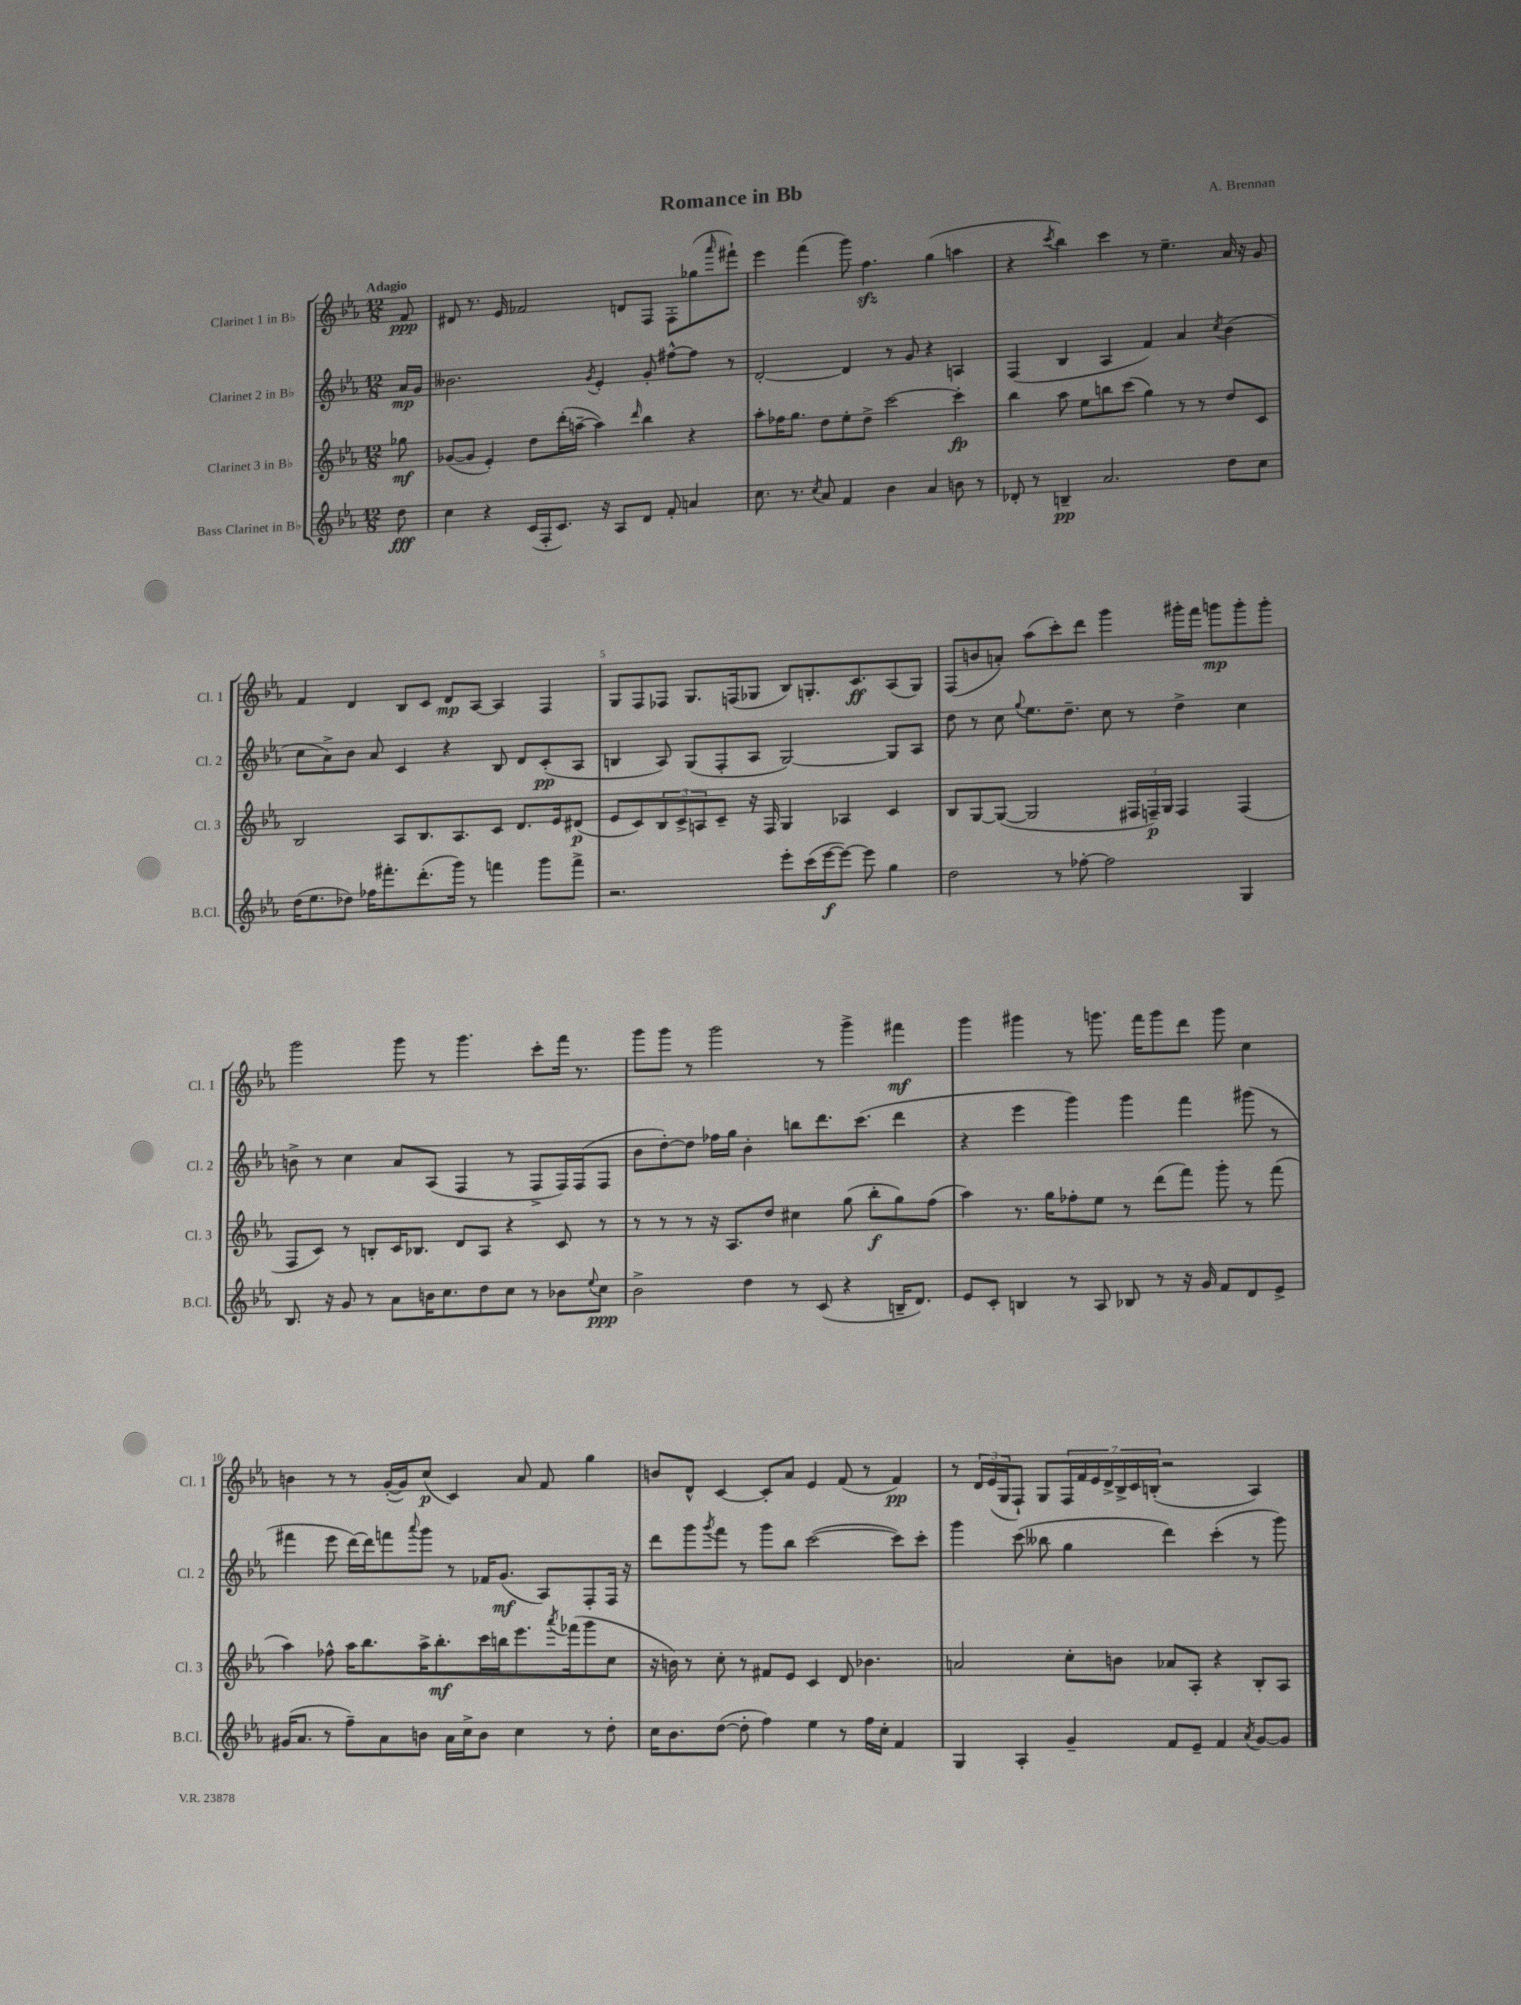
\header { title = "Romance in Bb" composer = "A. Brennan" }
<<
\new StaffGroup <<
\new Staff = "s0" \with { instrumentName = "Clarinet 1 in Bb" shortInstrumentName = "Cl. 1" } {
    \clef treble \key ees \major \numericTimeSignature \time 12/8 \partial 8 \tempo "Adagio"
    f'8\ppp |
    dis'8 r8. ees'16 fes'2 d'8 f8 f8-. ges''8( \grace { aes'''16 } fis'''8-!) |
    ees'''4 f'''4( g'''8) f''4.\sfz g''4( a''4 |
    r4 \acciaccatura { c'''8 } bes''4) c'''4 r8 ees''4.-- aes'16 r16 g'8 |
    f'4 d'4 bes8 c'8 d'8\mp aes8~ aes4 f4 |
    g8 f8 fes8 g8. f16( ges8 bes8) g8.-. c'8.\ff aes8( g8) |
    f8( b'8 a'8-.) aes''8( c'''8-.) d'''8 g'''4 gis'''16-. f'''16 g'''8\mp g'''8-. g'''8-. |
    g'''2 g'''8 r8 g'''4. c'''8-. f'''16 r8. |
    g'''8 g'''8 r8 g'''2 r8 g'''4-> fis'''4\mf |
    g'''4 gis'''4 r8 g'''8. f'''16 g'''8 d'''8 g'''8 c''4 |
    b'4 r8 r8 g'16~-.( g'16) c''8\p( c'4) aes'8 f'8 g''4 |
    b'8 d'8-^ c'4~ c'8-. aes'8 ees'4 f'8( r8 f'4\pp) |
    r8 \tuplet 3/2 { d'16 ees'16( g16 } f8-!) g8 \tuplet 7/4 { f16 f'16 ees'16 d'16-> bes16-> c'16 b16-.( } r2 aes4) \bar "|." |
}
\new Staff = "s1" \with { instrumentName = "Clarinet 2 in Bb" shortInstrumentName = "Cl. 2" } {
    \clef treble \key ees \major \numericTimeSignature \time 12/8 \partial 8
    aes'16\mp g'16 |
    beses'2. \acciaccatura { g'8 } ees'4-. g'8-. fis''8~-^ fis''8 r8 |
    d'2~-. d'4 r8 g'8 r4 a4 |
    f4( bes4 aes4 f'4) aes'4 \acciaccatura { c''8 } bes'4( |
    c''8 aes'8->) bes'8 aes'8 c'4 r4 bes8 d'8 c'8-.\pp( aes8 |
    b4 aes8) g8( f8-. aes8 g2~) g8 aes8 |
    d''8 r8 c''8 \appoggiatura { g''8 } ees''8. d''8.-- c''8 r8 d''4-> c''4 |
    b'8-> r8 c''4 aes'8 aes8( f4 r8 f8-> f16) f16( f8 |
    bes'8 d''8~-.) d''8 fes''16 g''16 bes'4-. b''8 d'''8. c'''8.( d'''4 |
    r4 ees'''4 g'''4) g'''4 f'''4 gis'''8( r8 |
    fis'''4 ees'''8 d'''16~) d'''16 f'''8 \appoggiatura { aes'''8 } g'''8 r8 fes'16 g'8.\mf( aes8) f8-. f16 r16 |
    d'''8 g'''8 \acciaccatura { g'''8 } f'''8 r8 g'''8 bes''8 c'''2~( c'''8) c'''8-. |
    g'''4 c'''8( beses''8 g''4 d'''4) c'''4-.( r8 g'''8) \bar "|." |
}
\new Staff = "s2" \with { instrumentName = "Clarinet 3 in Bb" shortInstrumentName = "Cl. 3" } {
    \clef treble \key ees \major \numericTimeSignature \time 12/8 \partial 8
    ges''8\mf |
    ges'8~( ges'8 ees'4-.) d''8 d'''16-.( a''16~-- a''4) \grace { d'''16 } bes''4 r4 |
    aes''8-. fes''16 g''8. d''8 ees''8-. d''8-> c'''2~ c'''4-.\fp |
    bes''4 aes''8 ees''8 b''8 c'''8( g''4) r8 r8 d''8 c'8 |
    bes2 aes8 bes8. aes8. c'8 d'8. ees'16 dis'8\p( |
    ees'8 c'8) \tuplet 3/2 { bes8 c'8-> a8 } c'8-- r16 f16 g4 aes4 c'4 |
    bes8 g8~ g8~( g2 \tuplet 3/2 { fis16 f16--\p) g16 } f4 f4( |
    f8 c'8) r8 b8-. c'16 bes8. d'8 aes8 r4 c'8 r8 |
    r8 r8 r8 r16 aes8. d''8 cis''4 g''8( bes''8-.\f g''8) f''8( |
    aes''4) r8. g''16 fes''8-. ees''8 r8 d'''8( f'''8) g'''8-. r8 f'''8( |
    aes''4) fes''8-^ aes''16 bes''8. aes''16-> bes''8.-.\mf c'''16 b''16 ees'''8. \acciaccatura { aes'''8 } fes'''16( g'''8 c''8 |
    r16 b'16) r8 c''8-. r8 fis'8 ees'8 c'4 d'8 bes'4. |
    a'2 c''8-. b'8 aes'8 aes8-. r4 bes8-. aes8 \bar "|." |
}
\new Staff = "s3" \with { instrumentName = "Bass Clarinet in Bb" shortInstrumentName = "B.Cl." } {
    \clef treble \key ees \major \numericTimeSignature \time 12/8 \partial 8
    d''8\fff |
    c''4 r4 c'16( f16-. c'8.) r16 aes8 d'8 f'8-. a'4 |
    c''8. r8. \acciaccatura { c''8 } aes'8 f'4 bes'4 aes'4 b'8 r8 |
    des'8-. r8 b4--\pp aes'2. d''8 c''8 |
    d''16( ees''8. des''8) fes''16 fis'''8.-. d'''8.-.( g'''16) r8 f'''4 g'''8 f'''8-> |
    r2. ees'''8-. c'''16( ees'''16~\f ees'''8~) ees'''8 g''4 |
    d''2 r8 fes''8~-. fes''2 g4 |
    bes8. r16 g'8 r8 aes'8 b'16 c''8. d''8 c''8 r8 bes'8 \appoggiatura { ees''8 } c''8\ppp |
    bes'2-> d''4 r8 c'8( r4 b16-- d'8.) |
    ees'8 c'8-. b4 r8 aes8 bes8 r8 r16 g'16 f'8 d'8 ees'8-> |
    gis'16( aes'8. r8 f''8--) aes'8 b'8 aes'16 c''16-> b'8 c''4 r8 d''8-. |
    c''16 bes'8. d''8~( d''8-. f''4) ees''4 r8 f''16 c''16-. f'4 |
    g4 aes4-. g'4-- f'8 ees'8-- f'4 \acciaccatura { aes'8 } g'8~ g'8 \bar "|." |
}
>>
>>
\layout { \context { \Score \override BarNumber.break-visibility = ##(#f #t #t) barNumberVisibility = #(every-nth-bar-number-visible 5) } }
